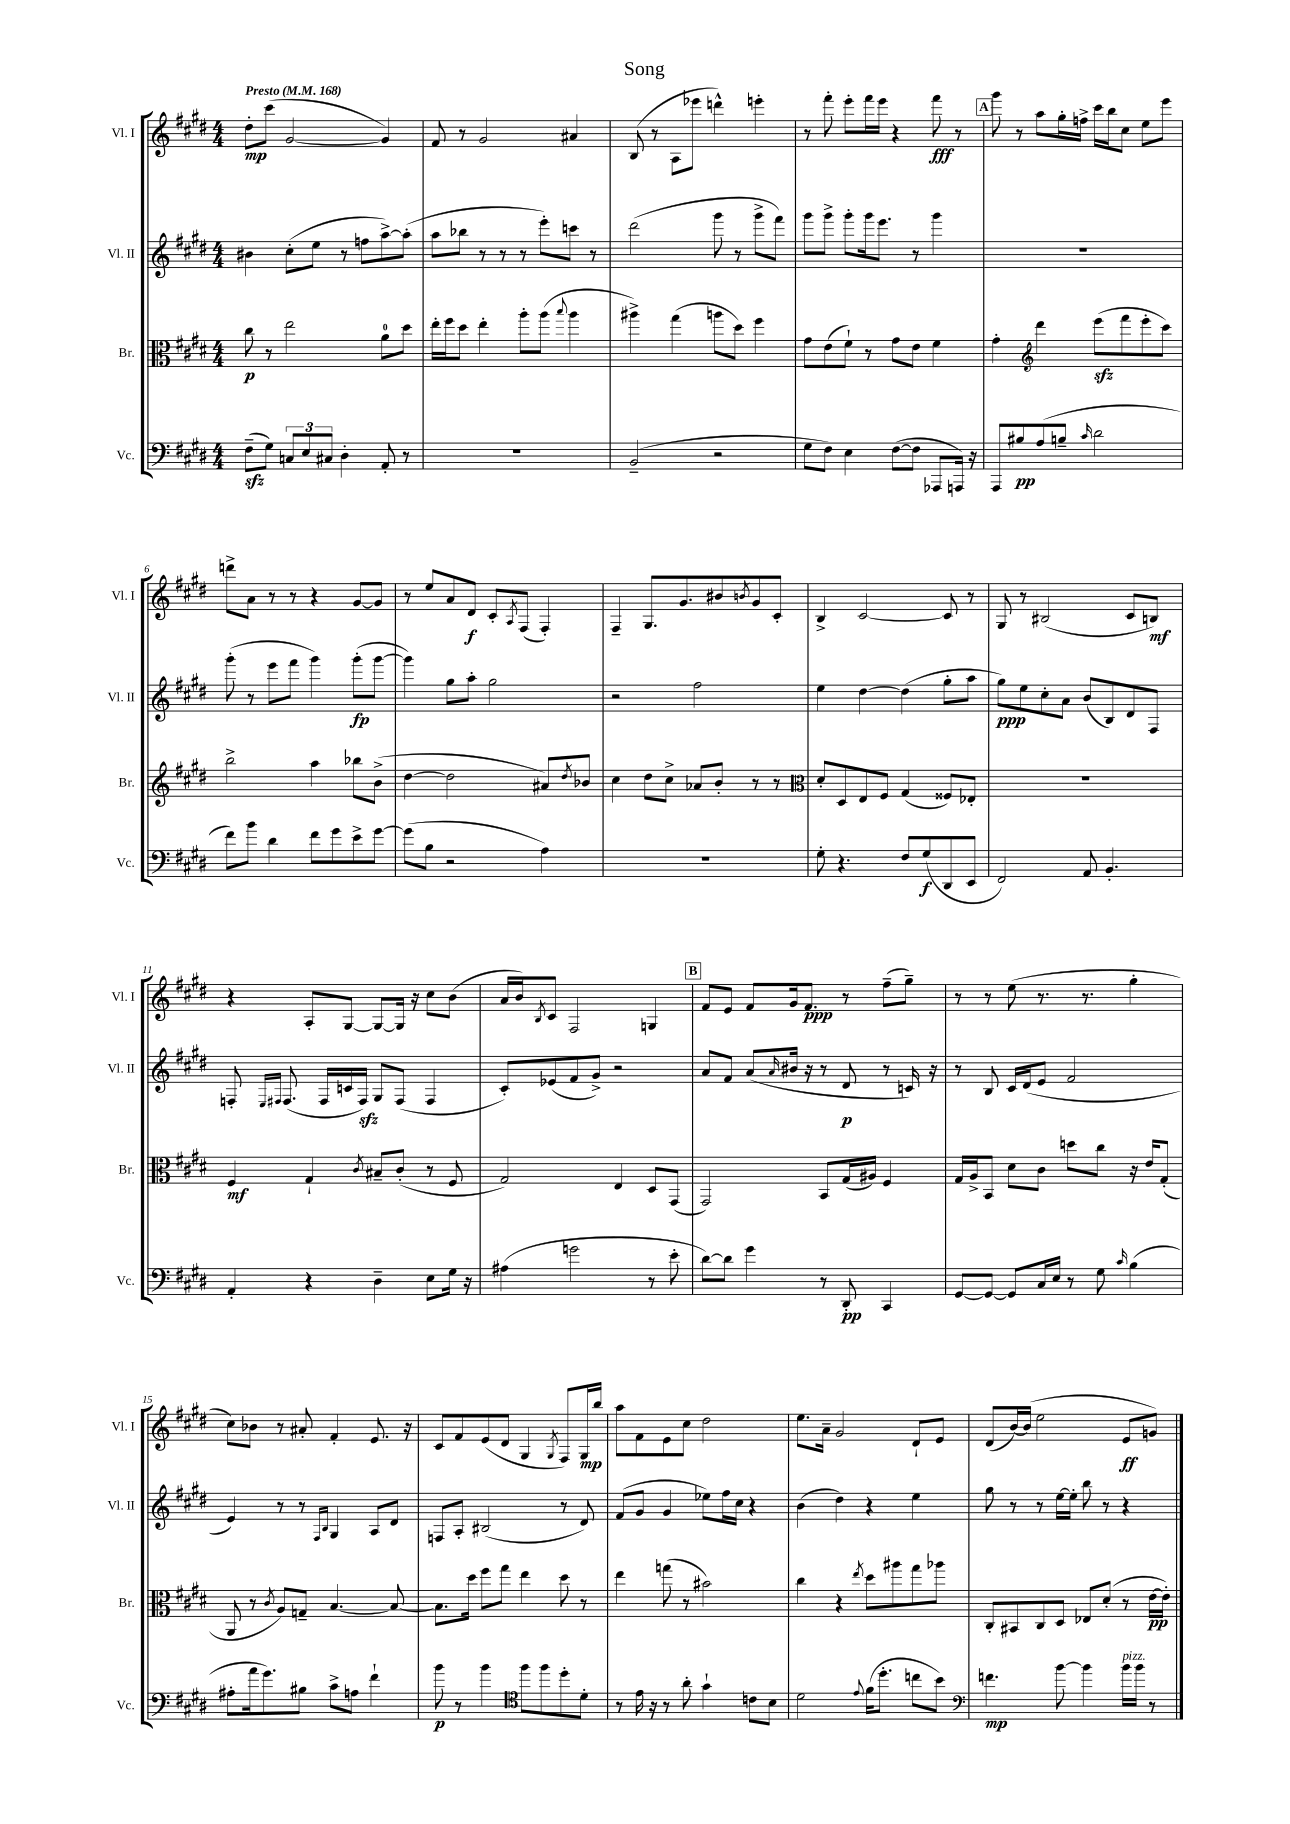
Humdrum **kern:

**kern	**kern	**kern	**kern
*staff4	*staff3	*staff2	*staff1
*clefF4	*clefC3	*clefG2	*clefG2
*k[f#c#g#d#]	*k[f#c#g#d#]	*k[f#c#g#d#]	*k[f#c#g#d#]
*M4/4	*M4/4	*M4/4	*M4/4
*MM168	*MM168	*MM168	*MM168
(8F#~\L	8cc#\	4b#\	8dd#'\L
8G#\J)	8r	.	(8ccc#\J
12C/L	2ee\	(8cc#'\L	[2g#/
12E/	.	.	.
.	.	8ee\J	.
12C#/J	.	.	.
4D#'\	.	8r	.
.	.	8ff\L	.
8AA'/	8a\L	[8aa^\)	4g#/])
8r	8dd#\J	(8aa'\]J	.
=	=	=	=
1r	16ee'\LL	8aa\L	8f#/
.	16ff#\J	.	.
.	8dd#\J	8bb-\J	8r
.	4ee'\	8r	2g#/
.	.	8r	.
.	8aa'\L	8r	.
.	(8aa\J	8eee'\L)	.
.	8qqbb/	.	.
.	4aa\	8ccc\J	4a#/
.	.	8r	.
=	=	=	=
(2BB~/	4aa#^\)	(2ddd#\	(8B/
.	.	.	8r
.	(4gg#\	.	8A\L
.	.	.	8eee-\J
2r	8aa\L	8ggg#\	4ddd^^\)
.	8dd#\J)	8r	.
.	4ff#\	8ggg#^\L	4eee'\
.	.	8fff#\J)	.
=	=	=	=
8G#\L	8g#\L	8ggg#\L	8r
8F#\J)	(8e\	8ggg#^\J	8fff#'\
4E\	8f#`\J)	8ggg#'\L	8eee'\L
.	8r	16ggg#\k	16fff#\L
.	.	8.eee\J	16eee\JJ
([8F#\L	8g#\L	.	4r
8F#\]J	8e\J	8r	.
8AAA-/L	4f#\	4ggg#\	8fff#\
16AAA/Jk)	.	.	8r
16r	.	.	.
=	=	=	=
8AAA/L	4g#'\	1r	8ggg#\
8B#/	.	.	8r
*	*clefG2	*	*
(8A/	4ddd#\	.	8aa\L
8B~/J	.	.	16gg#'\L
.	.	.	16ff^\JJ
16qqc#/	.	.	.
2d#\	(8eee\L	.	16ccc#\LL
.	.	.	16bb\J
.	8fff#\	.	8cc#\J
.	8eee'\	.	8ee\L
.	8ccc#\J)	.	8eee\J
=	=	=	=
8f#\L)	2bb^\	(8ggg#'\	8ddd^\L
8b\J	.	8r	8a\J
4d#\	.	8eee\L	8r
.	.	8fff#\J	8r
8f#\L	4aa\	4ggg#\)	4r
8g#\	.	.	.
8e^\	8bb-\L	(8ggg#'\L	[8g#/L
[8g#\J	(8b^\J	[8ggg#\J	8g#/]J
=	=	=	=
(8g#\]L	[4dd#\	4ggg#\])	8r
8B\J	.	.	8ee/L
2r	2dd#\]	8gg#\L	8a/
.	.	8aa'\J	8d#/J
.	.	2gg#\	8c#'/L
.	.	.	8qA/
.	.	.	(8F#/J
4A\)	8a#/L)	.	4F#'/)
.	8qdd#/	.	.
.	8b-/J	.	.
=	=	=	=
1r	4cc#\	2r	4F#~/
.	8dd#\L	.	8.G#/L
.	8cc#^\J	.	.
.	.	.	8.g#/
.	8a-/L	2ff#\	.
.	8b'/J	.	8b#/
.	.	.	8qb/
.	8r	.	8g#/
.	8r	.	8c#'/J
=	=	=	=
*	*clefC3	*	*
8G#'\	8d#'/L	4ee\	4B^/
4.r	8D#/	.	.
.	8E/	[4dd#\	[2c#/
.	8F#/J	.	.
8F#/L	(4G#/	(4dd#\]	.
(8G#/	.	.	.
8DD#/	8F##/L)	8gg#'\L	8c#/]
8EE/J	8E-'/J	8aa\J	8r
=	=	=	=
2FF#/)	1r	8gg#\L)	8G#/
.	.	8ee\	8r
.	.	8cc#'\	(2B#/
.	.	8a\J	.
8AA/	.	(8b/L	.
4.BB'/	.	8B/)	.
.	.	8d#/	8c#/L
.	.	8F#/J	8B/J)
=	=	=	=
4AA'/	4F#/	8F'/	4r
.	.	16qqE/LL	.
.	.	16qqF#/JJ	.
.	.	(8.F#/	.
4r	4G#`/	.	8A'/L
.	.	16F#/LL	.
.	.	16c/	[8G#/J
.	.	16F#/JJ)	.
.	8qc#/	.	.
4D#~\	8B#~/L	8G#/L	8G#/_L
.	(8c#'/J	(8F#/J	16G#/]Jk
.	.	.	16r
8E\L	8r	4F#/	8cc#\L
16G#\Jk	8F#/	.	(8b\J
16r	.	.	.
=	=	=	=
(4A#\	2G#/)	8c#'/L)	16a/LL
.	.	.	16b/J)
.	.	.	8qB/
.	.	(8e-/	8c#/J
2g\	.	8f#/	2F#/
.	.	8g#^/J)	.
.	4E/	2r	.
8r	8D#/L	.	4G/
8e'\	(8GG#/J	.	.
=	=	=	=
[8d#\L)	2GG#/)	8a/L	8f#/L
8d#\]J	.	8f#/J	8e/J
4g#\	.	(8a/L	8f#/L
.	.	16qqa/	.
.	.	16b#/Jk	16g#/k
.	.	16r	8.f#/J
8r	8BB/L	8r	.
8DD#'/	(16G#/L	8d#/	8r
.	16A#/JJ)	.	.
4CC#/	4F#/	8r	(8ff#~\L
.	.	16c/)	8gg#~\J)
.	.	16r	.
=	=	=	=
[8GG#/L	16G#/LL	8r	8r
.	16A^/J	.	.
8GG#/_J	8BB/J	8B/	8r
8GG#/]L	8d#\L	16c#/LL	(8ee\
.	.	(16d#/J	.
16C#/L	8c#\J	8e/J	8.r
16E/JJ	.	.	.
8r	8dd\L	2f#/	.
.	.	.	8.r
8G#\	8cc#\J	.	.
16qqc#/	.	.	.
(4B\	16r	.	4gg#'\
.	16e/LK	.	.
.	(8G#'/J	.	.
=	=	=	=
8A#'\L	8AA/	4e/)	8cc#\L)
16a\k	8r	.	8b-\J
8.g#\)	.	.	.
.	8qc#/	.	.
.	8A/L)	8r	8r
8B#\J	8G~/J	8r	8a#'/
.	.	16qqF#/LL	.
.	.	16qqB/JJ	.
8c#^\L	[4.B/	4G#/	4f#'/
8A\J	.	.	.
4f#`\	.	8A/L	8.e/
.	8B/_	8d#/J	.
.	.	.	16r
=	=	=	=
8b\	8.B\]L	8F/L	8c#/L
8r	.	8A'/J	8f#/
.	16dd#\Jk	.	.
4b\	8ff#\L	(2B#/	(8e/
.	8gg#\J	.	8d#/J
*clefC4	*	*	*
8ff#\L	4ee\	.	4G#/
8ff#\	.	.	.
.	.	.	8qG#/
8dd#'\	8dd#\	8r	8F#/L)
8d#'\J	8r	8d#/)	16G#/L
.	.	.	16bb/JJ
=	=	=	=
8r	4ee\	(8f#/L	8aa\L
16e\	.	8g#/J	8f#\
16r	.	.	.
8r	(8gg\	4g#/	8e\
8a'\	8r	.	8cc#\J
4g#`\	2b#\)	8ee-\L)	2dd#\
.	.	16ff#\L	.
.	.	16cc#\JJ	.
8c\L	.	4r	.
8B\J	.	.	.
=	=	=	=
2d#\	4cc#\	(4b\	8.ee\L
.	.	.	16a~\Jk
.	4r	4dd#\)	2g#/
8qqe/	8qee/	.	.
(16f#\LK	8dd#\L	4r	.
8.dd#'\J	.	.	.
.	8aa#\	.	.
8cc\L	8gg#\	4ee\	8d#`/L
8b\J)	8aa-\J	.	8e/J
=	=	=	=
*clefF4	*	*	*
4.f\	8C#'/L	8gg#\	(8d#/L
.	8BB#/	8r	[16b/L)
.	.	.	(16b/]JJ
.	8C#/	8r	2ee\
[8b\	8D#/J	[16ee\LL	.
.	.	16ee'\]JJ	.
4b\]	8E-/L	8bb\	.
.	(8d#'/J	8r	.
16b\LL	8r	4r	8e/L
16b\JJ	.	.	.
8r	[16e\LL	.	8g/J)
.	16e'\]JJ)	.	.
==	==	==	==
*-	*-	*-	*-
